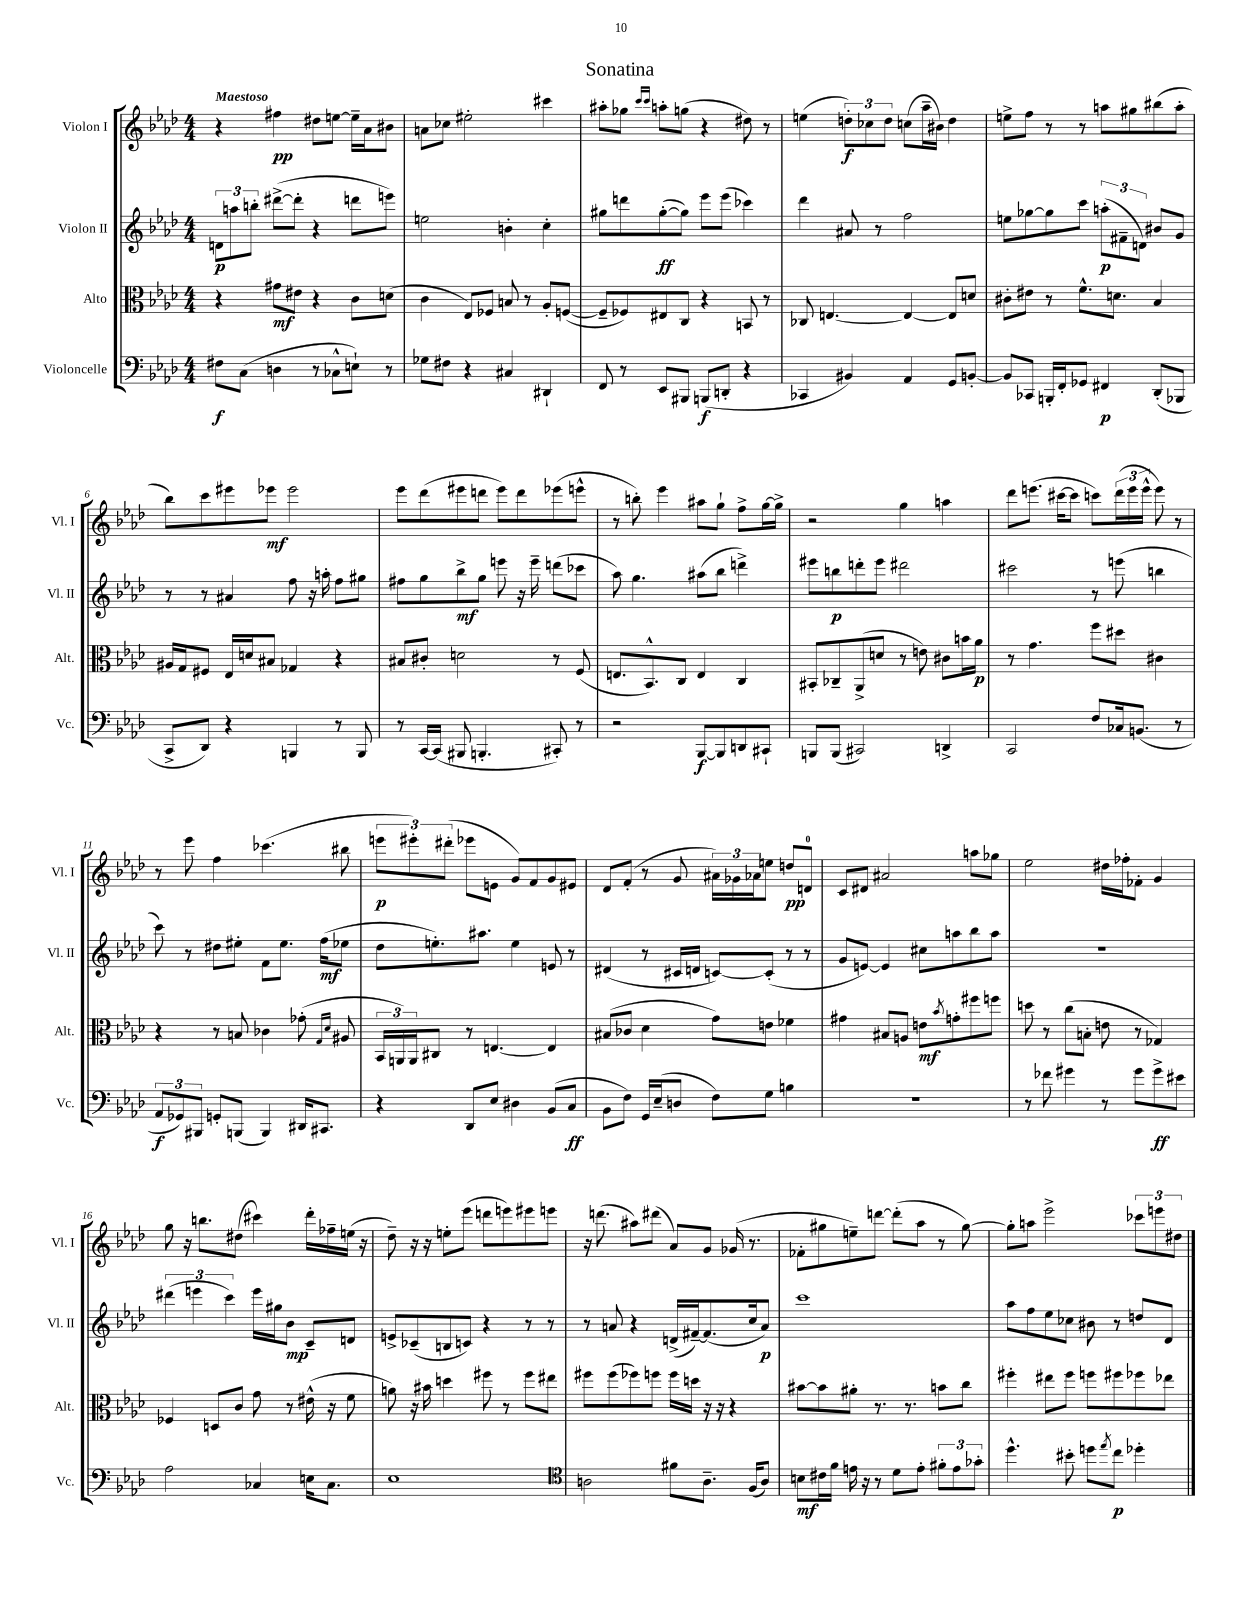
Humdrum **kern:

**kern	**kern	**kern	**kern
*staff4	*staff3	*staff2	*staff1
*clefF4	*clefC3	*clefG2	*clefG2
*k[b-e-a-d-]	*k[b-e-a-d-]	*k[b-e-a-d-]	*k[b-e-a-d-]
*M4/4	*M4/4	*M4/4	*M4/4
8F#	4r	12d	4r
.	.	12aa	.
(8C	.	.	.
.	.	12bb'	.
4D	8g#	([8ddd#^	4ff#
.	8e#	8ddd#']	.
8r	4r	4r	8dd#
8C-^^	.	.	[8ee
8E`)	8c	8ddd	16ee~]
.	.	.	16a-
8r	(8d	8eee)	8b#
=	=	=	=
8G-	4c	2ee	8a
8F#	.	.	8cc-
4r	8E-)	.	2ee#'
.	8F-	.	.
4C#	8B	4b'	.
.	8r	.	.
4DD#`	8A-'	4cc'	4ccc#
.	([8F	.	.
=	=	=	=
8FF	8F~]	8gg#	8aa#'
8r	8F-)	8ddd	8gg-
.	.	.	16qqccc
.	.	.	16qqccc
8EE-	8E#	([8gg#'	8aa'
8BBB#	8C	8gg#])	(8gg
(8BBB	4r	8eee-	4r
8DD'	.	(8eee-	.
4r	8BB	4ccc-)	8dd#)
.	8r	.	8r
=	=	=	=
4CC-	8C-	4ddd-	(4ee
.	[4.E	.	.
4BB#)	.	8a#	12dd')
.	.	.	12cc-
.	.	8r	.
.	.	.	12dd
4AA-	4E_	2ff	(8cc
.	.	.	16aa-~
.	.	.	16b#)
8GG	8E]	.	4dd
[8BB'	8d	.	.
=	=	=	=
8BB]	8c#'	8ee	8ee^
8CC-	8e#	[8gg-	8ff
16BBB'	8r	8gg-]	8r
16FF'	.	.	.
8GG-	8.f^^	8ccc	8r
4FF#	.	(12aa'	8aa
.	8.d	.	.
.	.	12f#~	.
.	.	.	8gg#
.	.	12d)	.
(8DD-'	4B-	8b#	(8bb#
8BBB-	.	8g	8aa'
=	=	=	=
8CC^	16A#	8r	8bb-)
.	16G	.	.
8DD-)	8F#	8r	8ccc
4r	16E-	4a#	8eee#
.	16d	.	.
.	8B#	.	8eee-
4BBB	4G-	8ff	2eee-
.	.	16r	.
.	.	16aa'	.
8r	4r	8ff	.
8BBB	.	8gg#	.
=	=	=	=
8r	8B#	8ff#	8eee-
[16CC	8c#'	8gg	(8ddd-
(16CC]	.	.	.
8BBB#	2d	8bb-^	8eee#
4.BBB'	.	8gg	8ddd
.	.	8eee	8eee#)
.	.	16r	8ddd
.	.	16eee~	.
8CC#')	8r	(8ddd	(8eee-
8r	(8F	8ccc-	8eee^^
=	=	=	=
2r	8.E	8aa-)	8r
.	.	4.gg	8bb')
.	8.BB-^^)	.	.
.	.	.	4eee-
.	8C	.	.
[8BBB-	4E	(8aa#	8aa#
8BBB-]	.	8bb-	8gg`
8DD	4C	4ddd^)	8ff^
8CC#`	.	.	[16gg
.	.	.	16gg^]
=	=	=	=
8BBB	8BB#'	8eee#	2r
(8BBB	8C-~	8bb	.
2CC#)	(8AA-^	8ddd'	.
.	8d	8eee#	.
.	8r	2ddd#	4gg
.	8e)	.	.
4DD^	8c#	.	4aa
.	16b	.	.
.	16a-	.	.
=	=	=	=
2CC	8r	2ccc#	8ddd-
.	4.g	.	(8.eee
.	.	.	[16ccc#
.	.	.	8ccc#]
8F	8ff	8r	8ccc)
16C-	8dd#	(8eee	(24ddd-
.	.	.	24eee
(8.BB	.	.	.
.	.	.	24eee^^
.	4c#	4bb	8eee)
8r	.	.	8r
=	=	=	=
12AA-	4r	8ccc)	8r
12GG-)	.	.	.
.	.	8r	8eee-
12BBB#	.	.	.
8GG'	8r	8dd#	4ff
(8BBB	8B	8ee#'	.
4BBB)	4c-	8f	(4.ccc-
.	.	8.ee#	.
16DD#	(8g-'	.	.
8.CC#	.	(16ff	.
.	16qqG	.	.
.	16qqd-	.	.
.	8A#	8ee-	8bb#
=	=	=	=
4r	24BB-	8dd-	12eee
.	24AA)	.	.
.	24AA	.	12eee#')
.	8C#	8.ee')	.
.	.	.	(12ddd#'
8DD-	8r	.	8eee-
.	.	8.aa#	.
8E-	[4.E	.	8e
4D#	.	4ee	8g)
.	.	.	8f
(8BB-	4E]	8e	8g
8C	.	8r	8e#
=	=	=	=
8BB-	(8B#	(4d#	8d-
8F)	8c-	.	(8f'
16GG	4d-	8r	8r
(16E-~	.	.	.
8D	.	16c#	8g
.	.	16d	.
8F)	8g)	[8c)	24a#)
.	.	.	24g-
.	.	.	24a-
8G	8e	(8c']	8ee
4B	4f-	8r	8dd
.	.	8r	8d
=	=	=	=
1r	4g#	8g	8c
.	.	[8e)	8d#
.	8B#	4e]	2a#
.	8A	.	.
.	8e	8cc#	.
.	8qb-	.	.
.	8g'	8aa	.
.	8ff#	8bb-	8aa
.	8ff	8aa	8gg-
=	=	=	=
8r	8dd	1r	2ee-
8f-	8r	.	.
4g#	(8cc	.	.
.	8B'	.	.
8r	8e	.	16dd#
.	.	.	16ff-'
8g#	8r	.	8f-'
8g#^	4G-)	.	4g
8e#	.	.	.
=	=	=	=
2A-	4F-	(6ddd#	8gg
.	.	.	16r
.	.	6eee	.
.	.	.	8.bb
.	8D	.	.
.	.	6ccc)	.
.	8c	.	(8dd#
4C-	8g	16eee	4ccc#)
.	.	16gg#	.
.	8r	8b-	.
16E	(16e#^^	8c~	16ddd-'
8.C-	16r	.	16ff-~
.	8f	8d	(16ee
.	.	.	16r
=	=	=	=
1E-	8a)	8e^	8dd-~)
.	16r	(8c-~	16r
.	16b#	.	16r
.	4dd	8B	8ee'
.	.	8c)	(8eee-
.	8ff#	4r	8ddd
.	8r	.	8eee)
.	8ff#	8r	8eee#
.	8ee#	8r	8eee
=	=	=	=
*clefC4	*	*	*
2A	8ff#	8r	16r
.	.	.	(8.ddd
.	(8ff#	8a	.
.	8ff-)	4r	8aa#)
.	8ff	.	(8ddd#
8f#	16ff	(16d^	8a-)
.	16dd	[16f#~)	.
8.A~	16r	(8.f#]	8g
.	16r	.	.
.	4r	.	(16g-
(16F	.	16cc	8.r
8A)	.	8a)	.
=	=	=	=
8B	[8b#	1ccc	8f-'
16c#	8b#]	.	8gg#
16f	.	.	.
16e	8a#'	.	8ee~)
16r	.	.	.
8r	8.r	.	[8ddd
8d-	.	.	(8ddd']
.	8.r	.	.
8e'	.	.	8aa-
12f#'	8b	.	8r
12e	.	.	.
.	8cc	.	[8gg#)
12g-'	.	.	.
=	=	=	=
4.dd-^^	4ff#'	8aa-	8gg#']
.	.	8ff	8aa
.	8ee#	8ee-	2eee-^
8b#'	8ff#	8cc-	.
8dd	8ff	8b#	.
8qee-	.	.	.
8cc	8ff#	8r	.
4dd-'	8ff-	8dd	12ccc-
.	.	.	12eee
.	8ee-	8d-	.
.	.	.	12dd#
==	==	==	==
*-	*-	*-	*-
